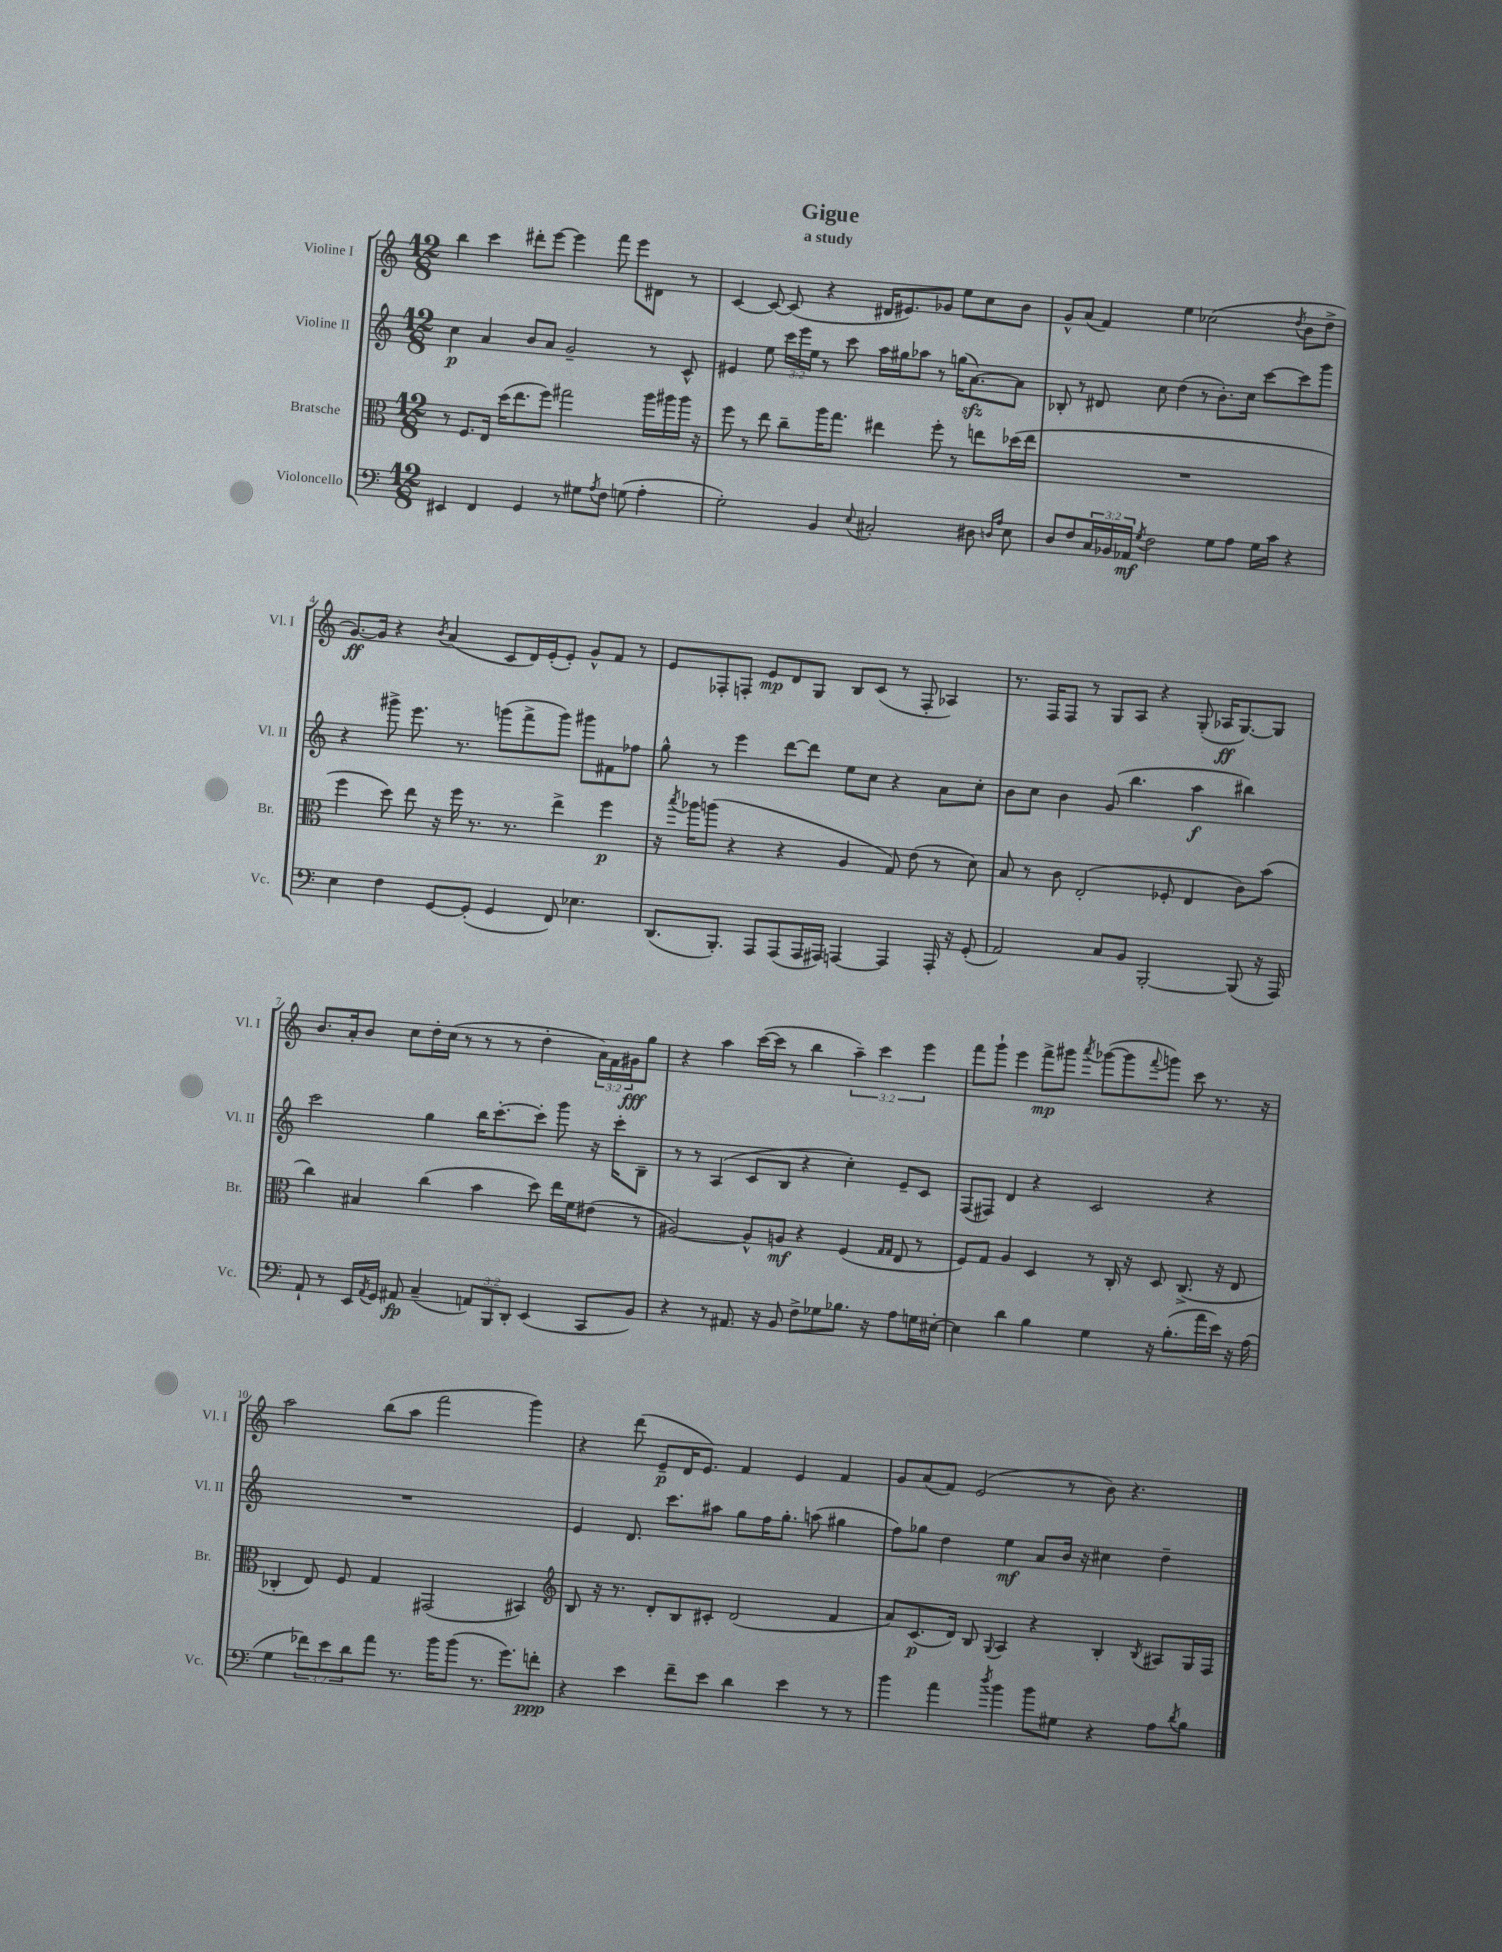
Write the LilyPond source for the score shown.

\header { title = "Gigue" subtitle = "a study" }
<<
\new StaffGroup <<
\new Staff = "s0" \with { instrumentName = "Violine I" shortInstrumentName = "Vl. I" } {
    \clef treble \key c \major \numericTimeSignature \time 12/8 \override Staff.TupletNumber.text = #tuplet-number::calc-fraction-text
    b''4 c'''4 dis'''8-. e'''8~ e'''4 f'''8 e'''8 dis'8 r8 |
    c'4~ c'8~ c'8( r4 dis'16 eis'8.) ges'8 e''8 c''8 b'8 |
    g'8-^ a'8( f'4) e''4 ces''2( \acciaccatura { d''8 } b'8 d''8-> |
    g'8.~\ff) g'16 r4 \acciaccatura { b'8 } a'4( c'8 d'16) e'16-.( e'8-.) g'8-^ f'8 r8 |
    e'8 fes8-. f8-. e'8\mp d'8 g8 b8 c'8( r8 f8-. aes4) |
    r8. f16 f8 r8 g8 a8 r4 g8-.( aes16\ff g8.~) g8 |
    b'8. a'16-. b'8 c''8 d''16-. c''16( r8 r8 r8 d''4-. \tuplet 3/2 { a'16) f'16 gis'16\fff } g''8 |
    r4 a''4 c'''16~( c'''16 r8 b''4 \tuplet 3/2 { a''4--) c'''4 e'''4 } |
    f'''8 g'''8-! e'''4 f'''8->\mp gis'''8 \acciaccatura { a'''8 } ges'''8~( ges'''8 \appoggiatura { f'''8 } g'''8) c'''8 r8. r16 |
    a''2 b''8( a''8 f'''2 g'''4) |
    r4 d'''8( e'8--\p d'16 e'8.) f'4 e'4 f'4 |
    g'8 a'8( f'8) e'2( r8 b'8) r4. \bar "|." |
}
\new Staff = "s1" \with { instrumentName = "Violine II" shortInstrumentName = "Vl. II" } {
    \clef treble \key c \major \numericTimeSignature \time 12/8 \override Staff.TupletNumber.text = #tuplet-number::calc-fraction-text
    c''4\p a'4 b'8 a'8 g'2-- r8 c'8-^ |
    eis'4 e''8 \tuplet 3/2 { c'''16 e'''16 e''16 } r8 c'''8 a''16 gis''16 aes''8 r8 g''16( a'8.~\sfz) a'8 |
    bes8-. r8 dis'8 c''8 d''4( r8 b'8.-.) c''16 c'''8~ c'''8 g'''8 |
    r4 gis'''8-> e'''8. r8. g'''8( f'''8-> g'''8) gis'''8 fis'8 fes''8 |
    g''8-^ r8 e'''4 d'''8~ d'''8 e''8 c''8 r4 a'8 c''8-. |
    b'8 c''8 b'4 g'8( b''4. a''4\f bis''4) |
    c'''2 g''4 b''16 c'''8.~-. c'''8-. g'''8 r16 c'''16-. b8-- |
    r8 r8 a4( c'8 b8 r4 c''4-.) e'8-- c'8 |
    f8( fis8) d'4 r4 c'2 r4 |
    R1. |
    e'4 d'8. c'''8. ais''8 g''8 f''16 g''8.-. a''8( gis''4 |
    f''8) ges''8 d''4 e''4\mf a'8 b'16 r16 cis''4 d''4-- \bar "|." |
}
\new Staff = "s2" \with { instrumentName = "Bratsche" shortInstrumentName = "Br." } {
    \clef alto \key c \major \numericTimeSignature \time 12/8
    r8 f8. e16 d''16( e''8. f''8) gis''2 a''16 ais''16 ais''16 r16 |
    f''8 r8 e''8 c''8-- a''16 g''8. eis''4 f''8-. r8 e''8 des''16( e''16 |
    R1. |
    f''4 d''8) e''8 r16 f''16 r8. r8. e''4-> f''4\p |
    r16 \acciaccatura { b''8 } aes''16 a''8( r4 r4 a4 g8) e'8( r8 d'8) |
    b8 r8 c'8 e2-.( fes8-. e4 c'8) b'8( |
    c''4) bis4 c''4( b'4 d''8) e''16 f'16 eis'8( r8 |
    ais2~) ais8-^ a8\mf r4 f4( \grace { g16 g16 } e8 r8 |
    f8) g8 a4 d4 r8 c16-. r16 d8 c8.->( r16 e8 |
    ces4-. e8) f8 g4 gis,2( bis,4) |
    \clef treble b8 r16 r8. d'8-. b8 cis'8-. d'2( f'4 |
    a'8) c'8.\p( d'16) b8 \appoggiatura { g8 } a4 r4 b4-. \acciaccatura { b8 } ais8 g16 f16 \bar "|." |
}
\new Staff = "s3" \with { instrumentName = "Violoncello" shortInstrumentName = "Vc." } {
    \clef bass \key c \major \numericTimeSignature \time 12/8 \override Staff.TupletNumber.text = #tuplet-number::calc-fraction-text
    eis,4 f,4 g,4 r8 gis8 \acciaccatura { a8 } f8 g8( a4-. |
    g2-.) b,4 \appoggiatura { e8 } cis2-. dis8 \grace { d16 a16 } e8 |
    d8 f8 \tuplet 3/2 { c16 bes,16 aes,16\mf } \acciaccatura { g8 } f2 g8 a8 g16 c'16 r4 |
    e4 f4 g,8~ g,8-.( g,4 f,8) ees4. |
    d,8.( b,,8.-.) a,,8 a,,8( a,,16 ais,,16) a,,4~ a,,4 a,,16-. r16 g,8-.( |
    a,2) c8 b,8 b,,2~-. b,,8( r16 a,,16) |
    a,8-! r8 e,16 \acciaccatura { a,8 } g,16 ais,8\fp c4--( \tuplet 3/2 { a,8) b,,8 d,8-. } e,4( c,8 b,8) |
    r4 r8 ais,8. r16 b,8 f8-> ges8 bes8. r16 a8 g16 eis16~-. |
    eis4 d'4 b4 g4 r16 b8.-.( a'16 e'16) r16 a16( |
    g4 \tuplet 3/2 { fes'8) e'8 d'8 } a'8 r8. b'16 b'8( r8. g'8.) f'8-.\ppp |
    r4 e'4 f'8-- e'8 d'4 e'4 r8 r8 |
    b'4 a'4 \acciaccatura { d''8 } b'4 b'8 gis8 r4 a8 \acciaccatura { d'8 } b8 \bar "|." |
}
>>
>>
